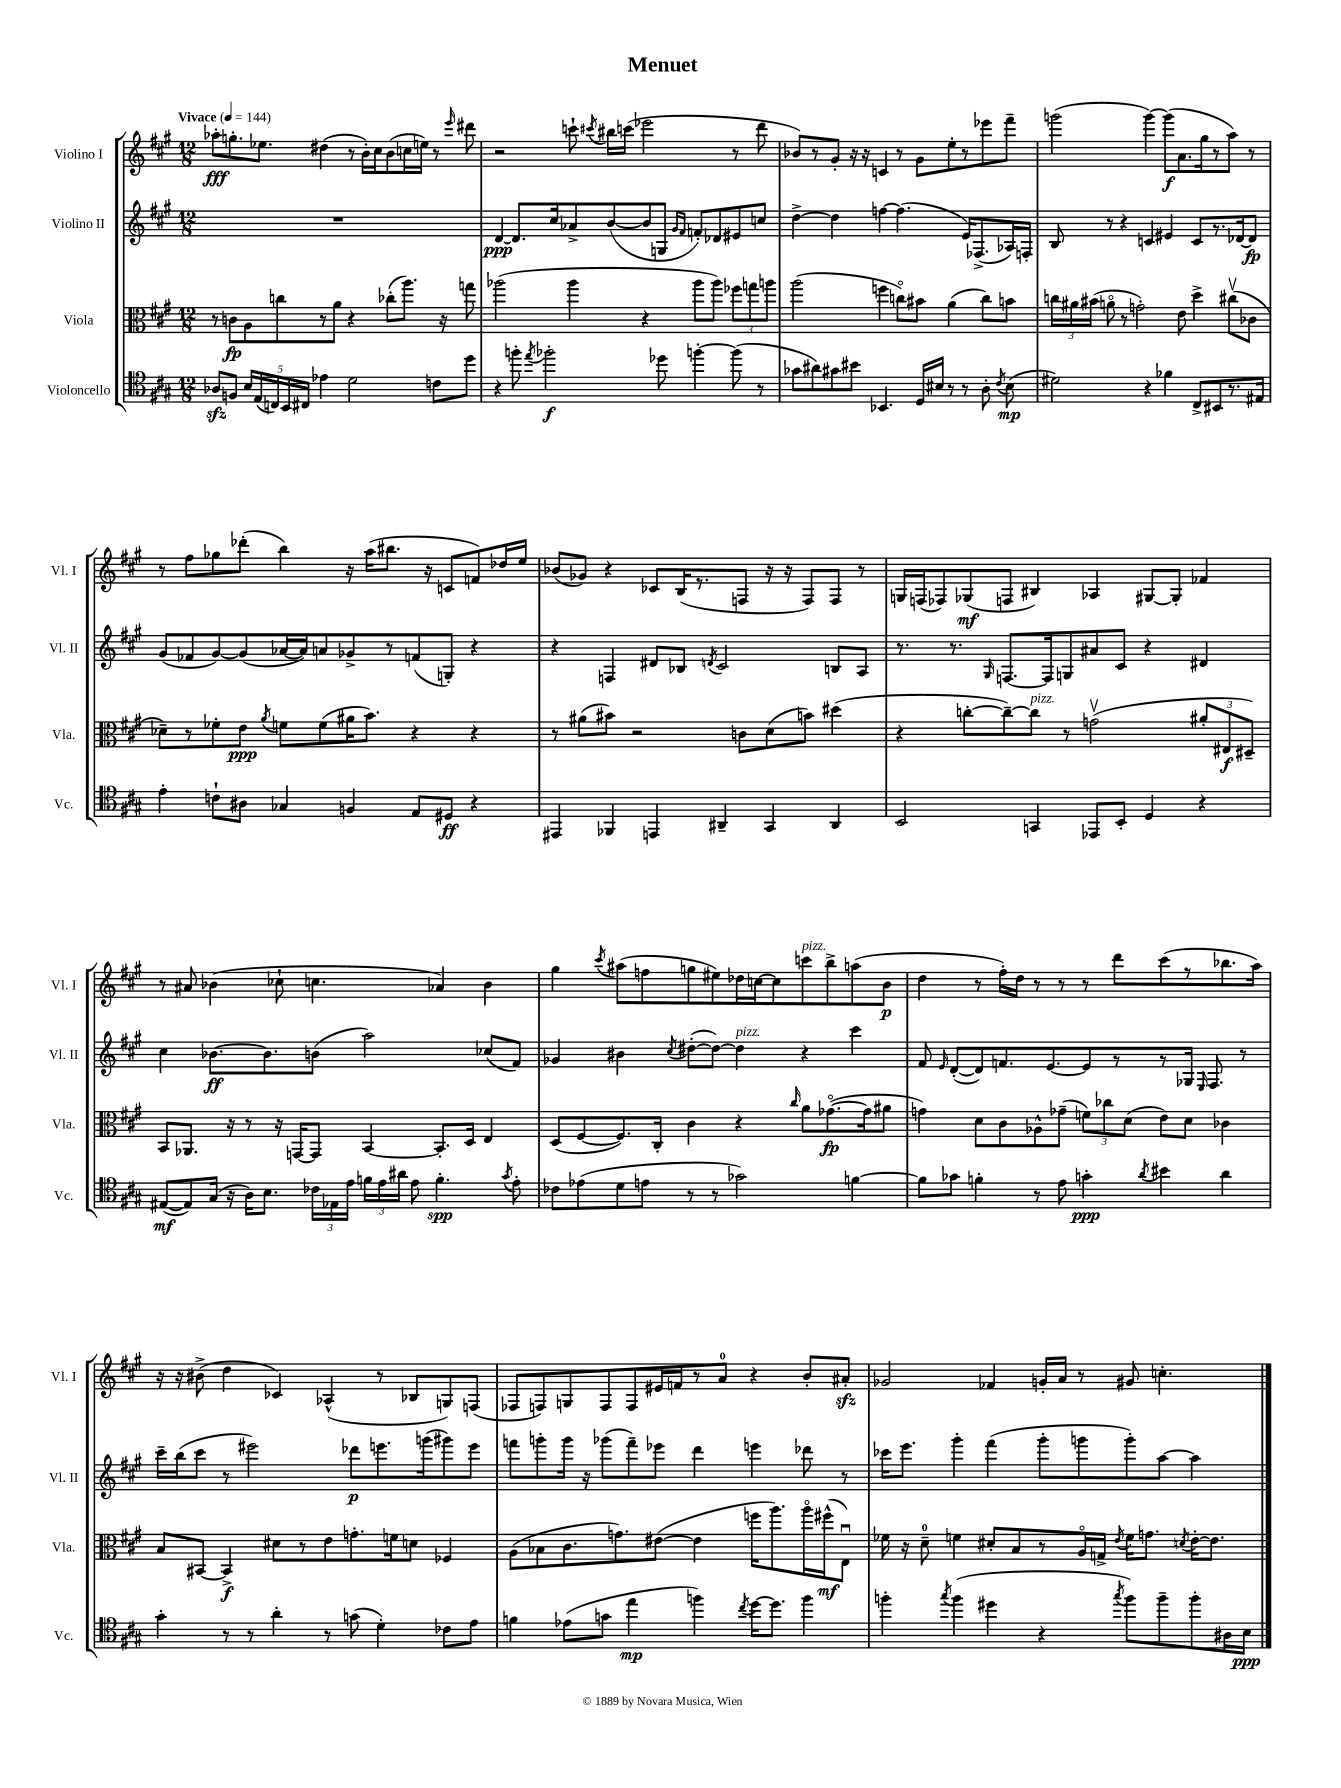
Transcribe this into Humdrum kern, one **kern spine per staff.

**kern	**kern	**kern	**kern
*staff4	*staff3	*staff2	*staff1
*clefC4	*clefC3	*clefG2	*clefG2
*k[f#c#g#]	*k[f#c#g#]	*k[f#c#g#]	*k[f#c#g#]
*M12/8	*M12/8	*M12/8	*M12/8
*MM144	*MM144	*MM144	*MM144
8A-/L	8r	1.r	8aa-'\L
8F/J	8c\L	.	8.gg'\
20B/LL	8A\	.	.
(20E/	.	.	.
.	.	.	8.ee-\J
20C/)	.	.	.
.	8cc\	.	.
20BB/	.	.	.
20C#/JJ	.	.	.
4e-\	8r	.	(4dd#\
.	8a\J	.	.
2d\	4r	.	8r
.	.	.	16b'\LL)
.	.	.	16cc#\J
.	(8cc-'\L	.	(8b\
.	8.aa\J)	.	16cc\L
.	.	.	16ee\JJ)
8c\L	.	.	8r
.	16r	.	.
.	.	.	16qqeee/
8dd\J	8gg\	.	8ddd#\
=	=	=	=
4r	(2aa-\	[4d/	2r
8ff'\	.	8.d/]L	.
8qee/	.	.	.
2ff-'\	.	.	.
.	.	16cc#/k	.
.	4aa-\	8a-^/	8ccc`\
.	.	.	8qccc#/
.	.	([8b/	16bb#\LL
.	.	.	(16ccc\JJ
.	4r	8b/]	2eee-\
8dd-\	.	8G/J	.
.	.	16qqg#/LL	.
.	.	16qqf#/JJ	.
[4ff'\	8aa-\L	8f'/L)	.
.	8aa-\J)	8d-/	.
(8ff\]	12ff-\L	8e#/	8r
.	12gg\	.	.
8r	.	8cc/J	8ddd\
.	12aa\J	.	.
=	=	=	=
8g-\L	(2aa\	[4dd^\	8b-/L)
8a#\)	.	.	8r
8g#\	.	4dd\]	8g#'/J
8b#\J	.	.	16r
.	.	.	16r
4.BB-/	4ff\	[4ff\	4c/
.	8cco\L)	(4.ff\]	8r
16D/LL	8b#\J	.	8g#\L
16B#/JJ	.	.	.
8r	(4a\	.	8ee'\
8r	.	16e/LK)	8r
.	.	(8.F-^/	.
8A'\	8cc\L)	.	8eee-\
8qc#/	.	.	.
(8B#\	8b\J	16A-/L)	8fff#~\J
.	.	16F'/JJ	.
=	=	=	=
2d#\)	24cc\LL	8B/	(2ggg\
.	24a#\	.	.
.	(24b#\JJ	.	.
.	8ao\	8r	.
.	8r	4r	.
.	2g'\)	.	.
4r	.	4c/	[4ggg\)
4f-\	.	4e#/	(8ggg\]L
.	8e\	.	8.a\
8C#^/L	4dd^\	8c/L	.
.	.	.	16gg#\k
8BB#/	.	8.r	8r
8.r	(8cc#v\L	.	8aa\J)
.	.	[16d-/k	.
.	8c-\J	8d-/]J	8r
16E#/Jk	.	.	.
=	=	=	=
4e'\	8d-~\L)	(8g#/L	8r
.	8r	8f-/	8ff#\L
8c`\L	8f-'\	[8g#/)	8gg-\
8A#\J	8e\J	(8g#/]	(8ddd-'\J
.	8qa/	.	.
4G-/	8f\L	[16a-/L	4bb\)
.	.	16a-/]J)	.
.	(8f\	8a/	.
4F/	16a#\K	8g-^/	16r
.	8.b\J)	.	(16aa\LK
.	.	8r	8.bb#\J
8E/L	4r	(8f/	.
.	.	.	16r
8D#/J	.	8G'/J)	8c/L
4r	4r	4r	8f/)
.	.	.	16dd-/L
.	.	.	16ee/JJ
=	=	=	=
4EE#/	8r	4r	(8b-/L
.	(8a#\L	.	8g-/J)
4FF-/	8b#\J)	4F/	4r
.	2r	.	.
4EE/	.	8d#/L	8c-/L
.	.	8B-/J	(16B/K
.	.	.	8.r
.	.	8qd/	.
4AA#~/	.	2c#/	.
.	8c\L	.	8F/J
4GG#/	(8d\	.	16r
.	.	.	16r
.	8b\J)	.	8F/L)
4AA#/	(4dd#\	8B/L	8F/J
.	.	8A/J	8r
=	=	=	=
2BB/	4r	8.r	16G/LL
.	.	.	(16F/J
.	.	.	8F-/)
.	.	8.r	.
.	[8cc'\L	.	(8G-/
.	.	16qqG#/	.
.	8cc~\_)	[8.F/L	8F/J
4GG/	8cc\]J	.	4B#/)
.	.	16F/]k	.
.	8r	8G/	.
8EE-/L	(2gv\	8a#/	4A-/
8BB'/J	.	8c#/J	.
4D/	.	4r	[8G#/L
.	.	.	8G#'/]J
4r	12a#'/L	4d#/	4f-/
.	12E#/	.	.
.	12D#~/J)	.	.
=	=	=	=
([8E#/L	8BB/L	4cc#\	8r
8E#/])	8.AA-/J	.	8a#/
(16G#/Jk	.	[8.b-\L	(4b-\
16r	16r	.	.
16A\LK)	8r	.	.
8.B\J	.	8.b-\]	.
.	16r	.	8cc-`\
.	[16GG/LK	.	.
24c-\LL	8GG/]J	(8b\J	4.cc\
24E-\	.	.	.
24e\JJ	.	.	.
24f\LL	[4BB/	2aa\)	.
24e\	.	.	.
24a#\JJ	.	.	.
8e\	.	.	.
4.f'\	8.BB'/]L	.	4a-/)
.	16D/Jk	.	.
.	4E/	(8cc-/L	4b-\
8qg#/	.	.	.
8e'\	.	8f#/J)	.
=	=	=	=
8c-\L	(8D/L	4g-/	4gg#\
(8e-\	[8F#/	.	.
.	.	.	8qccc#/
8d\	8.F#/])	4b#\	(8aa#\L
8e\J	.	.	8ff\
.	16C#'/Jk	.	.
.	.	8qcc#/	.
8r	4c#\	([8dd#'\L	8gg\
8r	.	8dd#\_J)	8ee#\)
2g-\)	4r	4dd#\]	16dd-\L
.	.	.	[16cc\J
.	.	.	8cc\]
.	16qqcc#/	.	.
.	8a\L	4r	8ccc\
.	([8.g-o\	.	8bb^\
[4f\	.	4ccc#\	(8aa\
.	16g-\]k	.	.
.	8a#\J	.	8b\J
=	=	=	=
8f\]L	4g\)	8f#/	4dd\
.	.	16qqe/	.
8g-\J	.	([8d'/L	.
4f'\	8d\L	8d/])	8r
.	8c#\	8.f/	16ff#'\LL)
.	.	.	16dd\JJ
8r	8A-^^\	.	8r
.	.	[8.e/	.
8e\	(8g-~\J	.	8r
4g'\	12f\L)	8e/]	8r
.	12cc-\	.	.
.	.	8r	8ddd\L
.	(12d\J	.	.
8qa/	.	.	.
4b#\	8e\L)	8r	(8ccc#\
.	8d\J	16G-/Jk	8r
.	.	16qqE/	.
.	.	8.F#/	.
4a\	4c-\	.	8.bb-\
.	.	8r	.
.	.	.	16aa\Jk)
=	=	=	=
4g#'\	8B/L	16ccc#~\LL	16r
.	.	(16bb\J	16r
.	[8BB#/J	8ccc#\J	(8b#^\
8r	4BB#^/]	8r	4dd\
8r	.	2eee#\)	.
4a'\	8d#\L	.	4c-/)
.	8r	.	.
8r	8e\	.	(4A-^^/
(8g\	8.g'\	8ddd-\L	.
4d'\)	.	8.eee\	8r
.	16f\k	.	.
.	8d\J	.	8B-/L
.	.	(16ggg\k	.
8c-\L	4F-/	8ggg#\)	8G/)
8e\J	.	8eee\J	(8F/J
=	=	=	=
4f\	(8A\L	8fff\L	8F-/L
.	8B-\	8ggg'\	8F/)
(8e-\L	8.c#\	16ggg\Jk	8G/
.	.	16r	.
8g\J	.	(8ggg-\L	8F/
.	8.g\)	.	.
4ee\	.	8fff~\)	8F/
.	([8e#\J	8eee-\J	16e#/L
.	.	.	16f/J
4ff\)	4e#\]	4ddd\	8r
.	.	.	8a/J
8qcc#/	.	.	.
[16dd\LK	16ff\LK	4eee\	4r
8.dd\]J	8.aa\)	.	.
4ff\	16aao\L	8ddd-\	8b'/L
.	(16ff#^^\J	.	.
.	8Eu\J)	8r	8a#'/J
=	=	=	=
4ff'\	16f-\	16ccc-\LK	2g-/
.	16r	8.eee\J	.
.	8d~\	.	.
8qgg#/	.	.	.
(4ff\	4f\	4ggg#'\	.
4dd#\	8d#'/L	(4fff#\	4f-/
.	8B/	.	.
4r	8r	8ggg#'\L	16g'/LL
.	.	.	16a/JJ
.	16Ao/L	8ggg\	8r
.	16G^/JJ	.	.
8qgg#/	8qe/	.	.
8ff\L)	16f\LK	8ggg'\)	8g#/
.	8.g\J	.	.
8ff~\	.	[8aa\J	4.cc'\
.	8qd/	.	.
8ff'\	[16e'\LK	4aa\]	.
.	8.e\]J	.	.
16A#\L	.	.	.
16B\JJ	.	.	.
==	==	==	==
*-	*-	*-	*-
